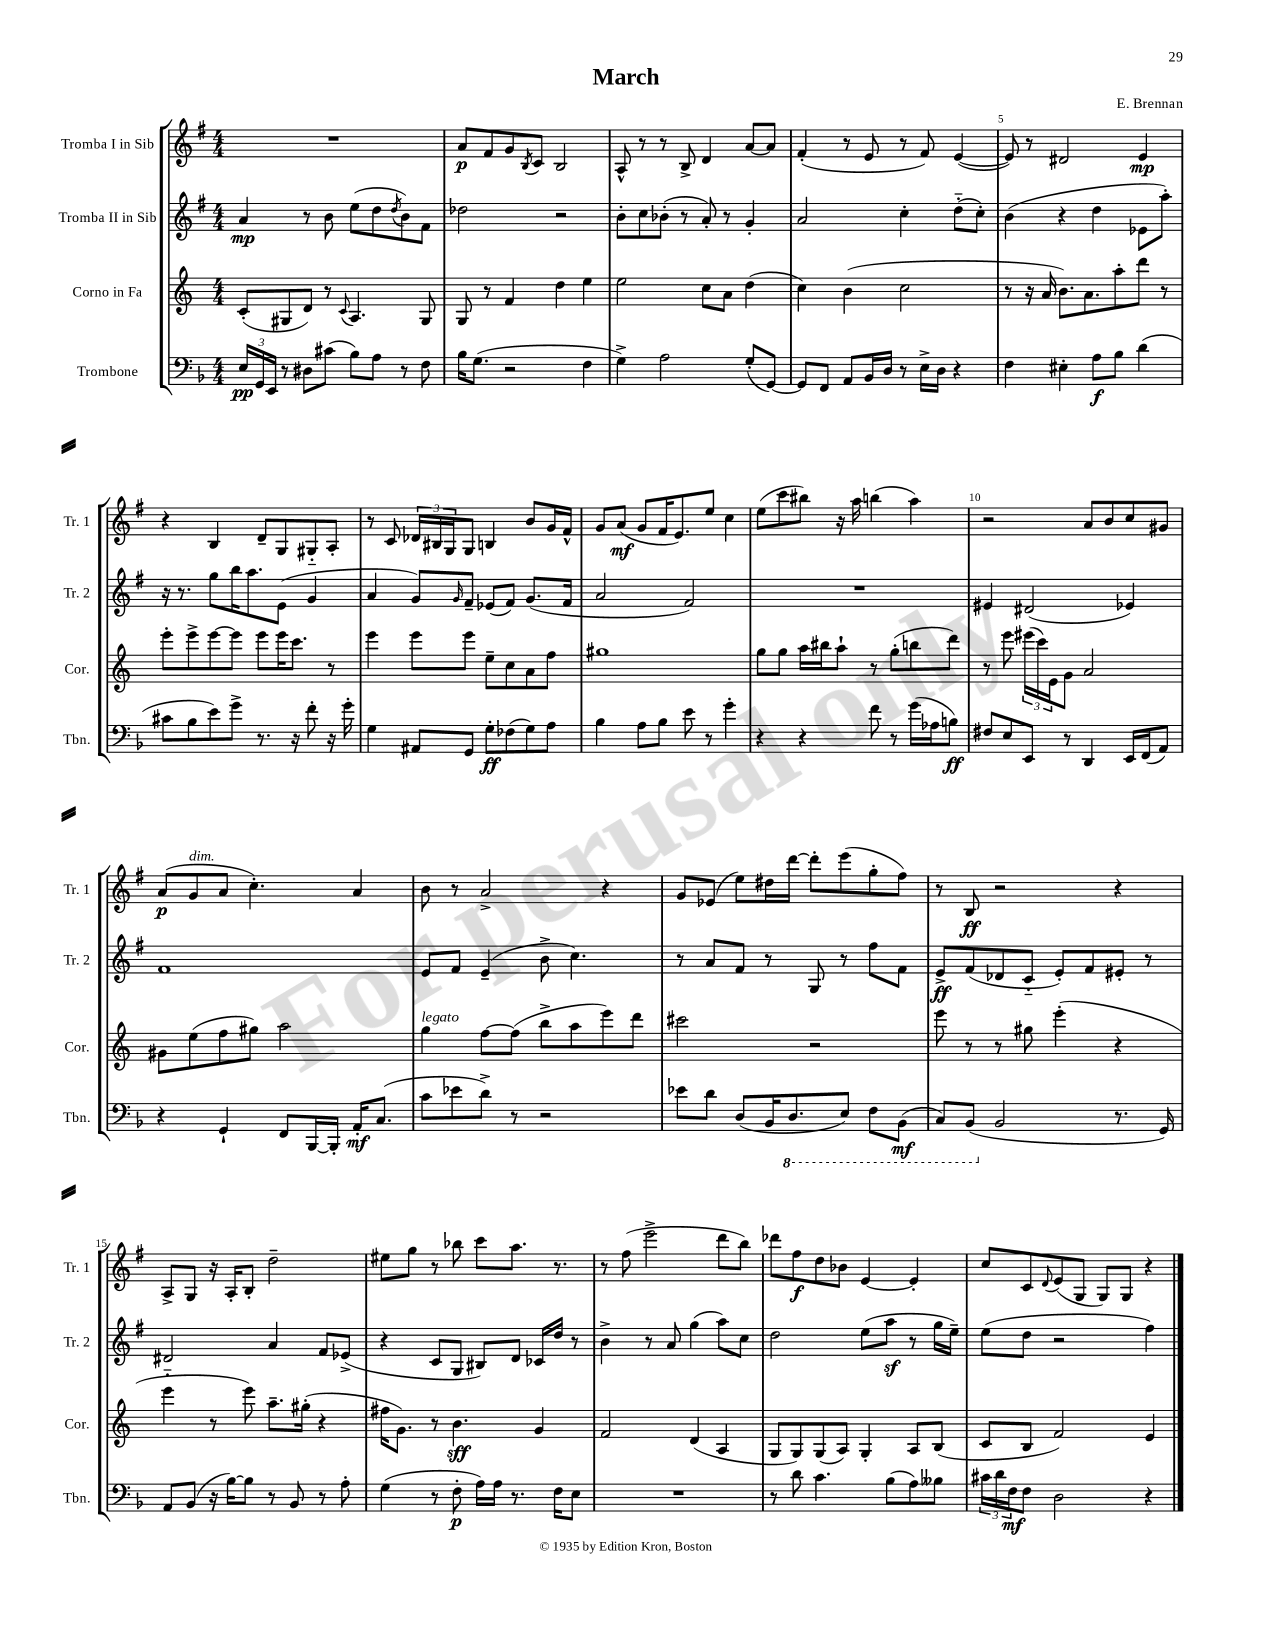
\header { title = "March" composer = "E. Brennan" }
<<
\new StaffGroup <<
\new Staff = "s0" \with { instrumentName = "Tromba I in Sib" shortInstrumentName = "Tr. 1" } {
    \clef treble \key g \major \numericTimeSignature \time 4/4
    R1 |
    a'8\p fis'8 g'8 \acciaccatura { b8 } c'8 b2 |
    a8-^ r8 r8 b8-> d'4 a'8~ a'8 |
    fis'4-.( r8 e'8 r8 fis'8) e'4~( |
    e'8) r8 dis'2 e'4\mp |
    r4 b4 d'8-- g8 gis8-_ a8-. |
    r8 c'8 \tuplet 3/2 { des'16 bis16 g16 } g8 b4 b'8 g'16 fis'16-^ |
    g'8 a'8\mf( g'8 fis'16 e'8.) e''8 c''4 |
    e''8( c'''8 bis''8) r16 a''16 b''4( a''4) |
    r2 a'8 b'8 c''8 gis'8 |
    a'8\p( g'8^\markup { \italic "dim." } a'8 c''4.-.) a'4 |
    b'8 r8 a'2-> r4 |
    g'8 ees'8( e''8) dis''16 d'''16~ d'''8-. e'''8( g''8-. fis''8) |
    r8 b8\ff r2 r4 |
    a8-> g8 r16 a16-. b8-. d''2-- |
    eis''8 g''8 r8 bes''8 c'''8 a''8. r8. |
    r8 fis''8( e'''2-> d'''8 b''8) |
    des'''8 fis''8\f d''8 bes'8 e'4~ e'4-. |
    c''8 c'8 \appoggiatura { d'8 } e'8( g8 g8) g8 r4 \bar "|." |
}
\new Staff = "s1" \with { instrumentName = "Tromba II in Sib" shortInstrumentName = "Tr. 2" } {
    \clef treble \key g \major \numericTimeSignature \time 4/4
    a'4\mp r8 b'8 e''8( d''8 \acciaccatura { d''8 } b'8) fis'8 |
    des''2 r2 |
    b'8-. c''8 bes'8-.( r8 a'8-.) r8 g'4-. |
    a'2 c''4-. d''8-_( c''8-.) |
    b'4( r4 d''4 ees'8 a''8-.) |
    r16 r8. g''8 b''16 a''8. e'8( g'4 |
    a'4 g'8) \grace { g'16 } fis'8-- ees'8( fis'8) g'8.( fis'16 |
    a'2 fis'2) |
    R1 |
    eis'4 dis'2( ees'4) |
    fis'1 |
    e'8 fis'8 e'4--( b'8-> c''4.) |
    r8 a'8 fis'8 r8 g8 r8 fis''8 fis'8 |
    e'8->\ff fis'8( des'8 c'8-_ e'8-.) fis'8 eis'8-. r8 |
    dis'2 a'4 fis'8 ees'8->( |
    r4 c'8 g8 bis8) d'8 ces'16 d''16 r8 |
    b'4-> r8 a'8 g''4( a''8) c''8 |
    d''2 e''8( a''8\sf r8 g''16 e''16--) |
    e''8( d''8 r2 fis''4) \bar "|." |
}
\new Staff = "s2" \with { instrumentName = "Corno in Fa" shortInstrumentName = "Cor." } {
    \clef treble \key c \major \numericTimeSignature \time 4/4
    c'8-.( gis8 d'8) r8 \appoggiatura { c'8 } a4. gis8 |
    g8 r8 f'4 d''4 e''4 |
    e''2 c''8 a'8 d''4( |
    c''4) b'4( c''2 |
    r8 r16 a'16 b'8.) a'8. a''8-. d'''8 r8 |
    e'''8-. e'''8-> e'''8~ e'''8 e'''8 e'''16 c'''8. r8 |
    e'''4 e'''8 e'''8 e''8-- c''8 a'8 f''8 |
    gis''1 |
    g''8 g''8 a''16 bis''16 a''8-! r8 g''8-.( b''8 d'''8) |
    r8 e'''8 \tuplet 3/2 { eis'''16( c'''16) e'16 } g'8 a'2 |
    gis'8 e''8( f''8 gis''8) a''2 |
    g''4^\markup { \italic "legato" } f''8~ f''8( b''8-> a''8 e'''8) d'''8 |
    cis'''2 r2 |
    e'''8 r8 r8 gis''8 e'''4-.( r4 |
    e'''4-_ r8 e'''8) a''8.-- gis''16-.( r4 |
    fis''16 g'8.) r8 b'4.\sff g'4 |
    f'2 d'4( a4 |
    g8 g8) g8( a8) g4-. a8 b8( |
    c'8 b8 f'2) e'4 \bar "|." |
}
\new Staff = "s3" \with { instrumentName = "Trombone" shortInstrumentName = "Tbn." } {
    \clef bass \key f \major \numericTimeSignature \time 4/4
    \tuplet 3/2 { e16\pp g,16 e,16 } r8 dis8 cis'8( bes8) a8 r8 f8 |
    bes16 g8.( r2 f4 |
    g4->) a2 g8-.( g,8~) |
    g,8 f,8 a,8 bes,16 d16 r8 e16-> d16 r4 |
    f4 eis4-. a8\f bes8 d'4( |
    cis'8 bes8 e'8) g'8-> r8. r16 f'8-. r16 g'16-. |
    g4 ais,8 g,8 g8-.\ff fes8( g8) a8 |
    bes4 a8 bes8 e'8 r8 g'4-. |
    r4 r4 f'8 r8 g'16( aes16 b8\ff) |
    fis8 e8 e,8 r8 d,4 e,16 f,16( a,8) |
    r4 g,4-! f,8 bes,,16~ bes,,16-. a,16-.\mf c8.( |
    c'8 ees'8 d'8->) r8 r2 |
    ees'8 d'8 d8( bes,16 \ottava #-1 d,8. e,8) f,8 bes,,8\mf( |
    c,8) bes,,8( \ottava #0 bes,2 r8. g,16) |
    a,8 bes,8( r16 bes16~) bes8 r8 bes,8 r8 a8-. |
    g4( r8 f8-.\p a16) a16 r8. f16 e8 |
    R1 |
    r8 d'8 c'4. bes8( a8) beses8 |
    \tuplet 3/2 { cis'16 d'16 f16\mf } f8 d2 r4 \bar "|." |
}
>>
>>
\layout { \context { \Score \override BarNumber.break-visibility = ##(#f #t #t) barNumberVisibility = #(every-nth-bar-number-visible 5) } }
